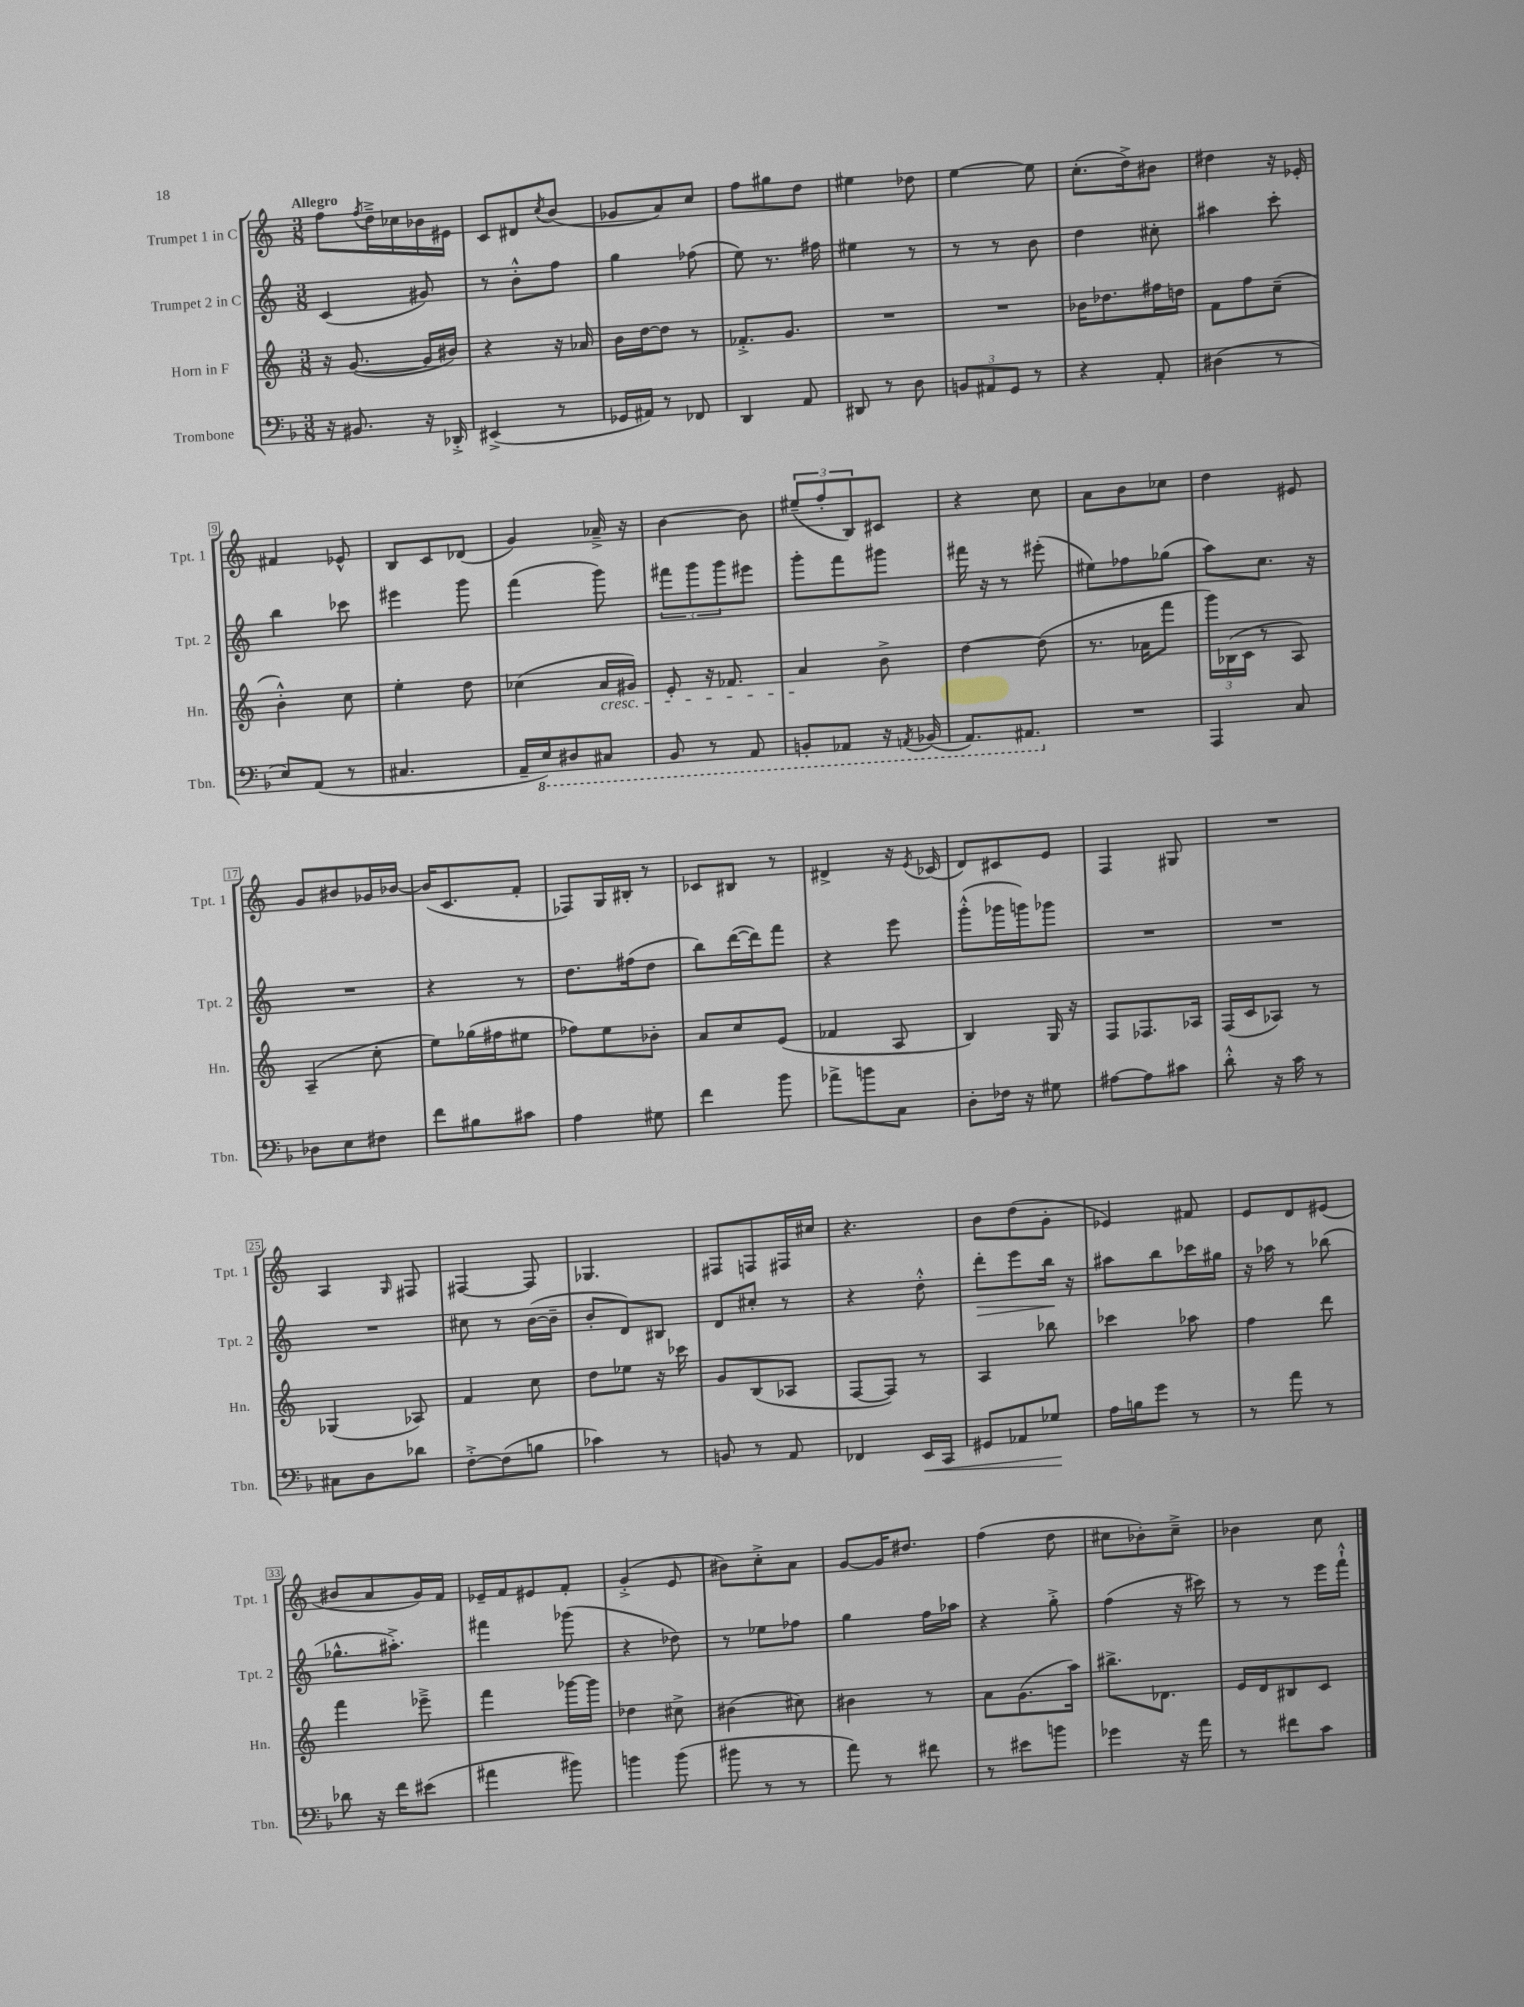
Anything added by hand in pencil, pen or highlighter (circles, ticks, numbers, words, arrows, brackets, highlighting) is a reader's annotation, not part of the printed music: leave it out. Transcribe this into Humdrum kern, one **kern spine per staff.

**kern	**kern	**kern	**kern
*staff4	*staff3	*staff2	*staff1
*clefF4	*clefG2	*clefG2	*clefG2
*k[b-]	*k[]	*k[]	*k[]
*M3/8	*M3/8	*M3/8	*M3/8
16r	16r	(4c/	8ff\L
8.BB#/	([8.g/	.	.
.	.	.	8qff/
.	.	.	16dd~^\L
.	.	.	16cc-\
16r	16g/]LL	8g#/)	16b-\
16DD-'^/	16b#/JJ)	.	16e#\JJ
=	=	=	=
(4EE#^/	4r	8r	8c/L
.	.	8b'^^\L	8d#/
.	.	.	8qcc/
8r	16r	8ff\J	(8b/J
.	16a-/	.	.
=	=	=	=
16GG-/LL	16b\LL	4gg\	8g-/L
16AA#/JJ)	[16dd\J	.	.
8r	8dd\]J	.	8a/)
8FF-/	8r	(8ff-\	8cc/J
=	=	=	=
4DD/	8.f-'^/L	8ee\)	8ff\L
.	.	8.r	8gg#\
.	8.g/J	.	.
8AA/	.	.	8dd\J
.	.	16ff#\	.
=	=	=	=
8DD#/	4.r	4ee#\	4ee#\
8r	.	.	.
8D\	.	8r	8dd-\
=	=	=	=
12BB/L	4.r	8r	[4ee\
12AA#/	.	.	.
.	.	8r	.
12GG/J	.	.	.
8r	.	8b\	8ee\]
=	=	=	=
4r	16b-\LK	4dd\	(8.cc'\L
.	8.dd-\	.	.
.	.	.	16dd^\k)
8AA'/	16ff#\L	8cc#'\	8b#\J
.	16dd\JJ	.	.
=	=	=	=
(4D#\	8f\L	4aa#\	4dd#\
.	8ff\	.	.
8r	(8cc~\J	8ccc'\	16r
.	.	.	16e-'/
=	=	=	=
8E/L)	4b'^^\)	4bb\	4f#/
(8AA/J	.	.	.
8r	8cc\	8ccc-\	8e-^^/
=	=	=	=
4.C#/	4ee'\	4eee#\	8B/L
.	.	.	8c/
.	8dd\	8ggg\	(8d-/J
=	=	=	=
16AA~/LL	(4cc-\	(4fff\	4g/)
16EE/J)	.	.	.
8DD#/	.	.	.
8CC#/J	16a/LL	8ggg\)	16a-~^/
.	16g#/JJ)	.	16r
=	=	=	=
8BBB-/	8e'/	12fff#\L	[4b\
.	.	12ggg\	.
8r	16r	.	.
.	.	12ggg\	.
.	8.f-/	.	.
8AAA/	.	8eee#\J	8b\]
=	=	=	=
8BBB'/L	4a/	8ggg'\L	(12ee#~/L
.	.	.	12ff'/
8AAA-/J	.	8fff\	.
.	.	.	12B/)
16r	8b^\	8ggg#\J	8c#/J
8qAAA/	.	.	.
(16BBB-/	.	.	.
=	=	=	=
8.AAA/L)	[4dd\	16fff#\	4r
.	.	16r	.
.	.	8r	.
8.AAA#/J	.	.	.
.	(8dd\]	(8eee#'\	8cc\
=	=	=	=
4.r	8.r	8ee#\L)	8a\L
.	.	8ff-\	8b\
.	16a-\LK	.	.
.	8fff\J	(8gg-\J	8cc-\J
=	=	=	=
4AAA/	24ggg\LL)	8aa\L)	4dd\
.	(24B-\	.	.
.	24c\JJ	.	.
.	8r	8.cc\J	.
8C/	8A/)	.	8e#/
.	.	16r	.
=	=	=	=
8D-\L	(4A~/	4.r	8g/L
8E\	.	.	8b#/
8F#\J	8cc'\	.	16g-/L
.	.	.	[16b-/JJ
=	=	=	=
8f\L	8ee\L)	4r	(16b-/]LK
.	.	.	8.c/
8B#\	(16gg-\L	.	.
.	16ff#\J	.	.
8c#\J	8ee#\J	8r	8f'/J
=	=	=	=
4A\	8ff-\L)	8.dd\L	8F-/L)
.	8ee\	.	16G/L
.	.	(16ff#\k	16B#'/JJ
8G#\	8b-'\J	8dd\J	8r
=	=	=	=
4f\	8a/L	8bb\L)	8c-/L
.	8cc/	([16ddd\L	8B#/J
.	.	16ddd\]J)	.
8b-\	(8e/J	8fff\J	8r
=	=	=	=
8a-^\L	4f-/	4r	4d#^/
8b\	.	.	.
8C\J	8A/	8eee\	16r
.	.	.	8qe/
.	.	.	(16c-/
=	=	=	=
8D'\L	4B/)	(8ggg'^^\L	8d/L)
16F-\Jk	.	16ggg-\L	8c#/
16r	.	16ggg\J)	.
8G#\	16G/	8ggg-\J	8e/J
.	16r	.	.
=	=	=	=
[8A#\L	8F/L	4.r	4F/
8A#\]	8.F-/	.	.
8c#\J	.	.	8G#/
.	16A-/Jk	.	.
=	=	=	=
8d'^^\	(16F/LL	4.r	4.r
.	16c/J	.	.
16r	8A-/J)	.	.
16c\	.	.	.
8r	8r	.	.
=	=	=	=
8C#\L	(4G-/	4.r	4A/
8D\	.	.	.
.	.	.	16qqG/
8d-\J	8A-/)	.	8F#/
=	=	=	=
[8F'^\L	4f/	8cc#\	[4F#/
(8F\]	.	8r	.
8B\J	8cc\	([16b\LL	8F#/]
.	.	16b~\]JJ	.
=	=	=	=
4c-\)	8dd\L	8b'/L	4.G-/
.	8ee-\J	8d/)	.
8r	16r	8B#/J	.
.	16ccc-\	.	.
=	=	=	=
8BB/	8g/L	8d/L	8F#/L
8r	(8B/	8cc#'/J	8F/
8AA/	8A-/J	8r	16F#/L
.	.	.	16cc#/JJ
=	=	=	=
4FF-/	[8F/L	4r	4.r
.	8F/]J)	.	.
16EE/LL	8r	8dd'^^\	.
16CC/JJ	.	.	.
=	=	=	=
8GG#/L	4A/	8ddd'\L	8b\L
8AA-/	.	8eee\	(8dd\
8G-/J	8bb-\	16bb\Jk	8g'\J
.	.	16r	.
=	=	=	=
16A\LL	4ccc-\	8aa#\L	4e-/)
16B\J	.	.	.
8g\J	.	8bb\	.
8r	8aa-\	16ccc-\L	8f#/
.	.	16gg#\JJ	.
=	=	=	=
8r	4ff\	16r	8e/L
.	.	16aa-\	.
8a\	.	8r	8d/
8r	8ddd\	(8bb-\	(8e#/J
=	=	=	=
8d-\	4fff\	8.gg-^^\L	8b#/L
16r	.	.	8a/
16f\LK	.	8.aa#'^\J)	.
(8e#\J	8eee-~^\	.	16g/L)
.	.	.	16f/JJ
=	=	=	=
4a#\	4fff\	4fff#\	16e-~/LL
.	.	.	16f/J
.	.	.	8e#/
8b#\)	[16ggg-\LL	(8ggg-\	8f'/J
.	16ggg-\]JJ	.	.
=	=	=	=
4b\	4dd-\	4r	(4g'^/
(8b\	8cc#^\	8dd-\)	8e/
=	=	=	=
8b#\	(4b#\	8r	8b#\L)
8r	.	8ee-\L	8cc'^\
8r	8cc#\)	8ff-\J	8a\J
=	=	=	=
8a\)	4b#\	4gg\	[8g/L
8r	.	.	16g/]K
.	.	.	8.dd#/J
8f#\	8r	16ff\LL	.
.	.	16aa-\JJ	.
=	=	=	=
8r	8a\L	4r	(4ff\
8e#\L	(8.g\	.	.
8b\J	.	8gg'^\	8dd\
.	16aa\Jk)	.	.
=	=	=	=
4g-\	8.bb#^\L	(4ff\	8cc#\L
.	.	.	8b-'\)
.	8.d-\J	.	.
16r	.	16r	8cc#~^\J
16a\	.	16ccc#\)	.
=	=	=	=
8r	16e/LL	8r	4b-\
.	16d/J	.	.
8f#\L	8B#/	8r	.
8c\J	8c/J	16eee\LL	8cc\
.	.	16fff`^^\JJ	.
==	==	==	==
*-	*-	*-	*-
